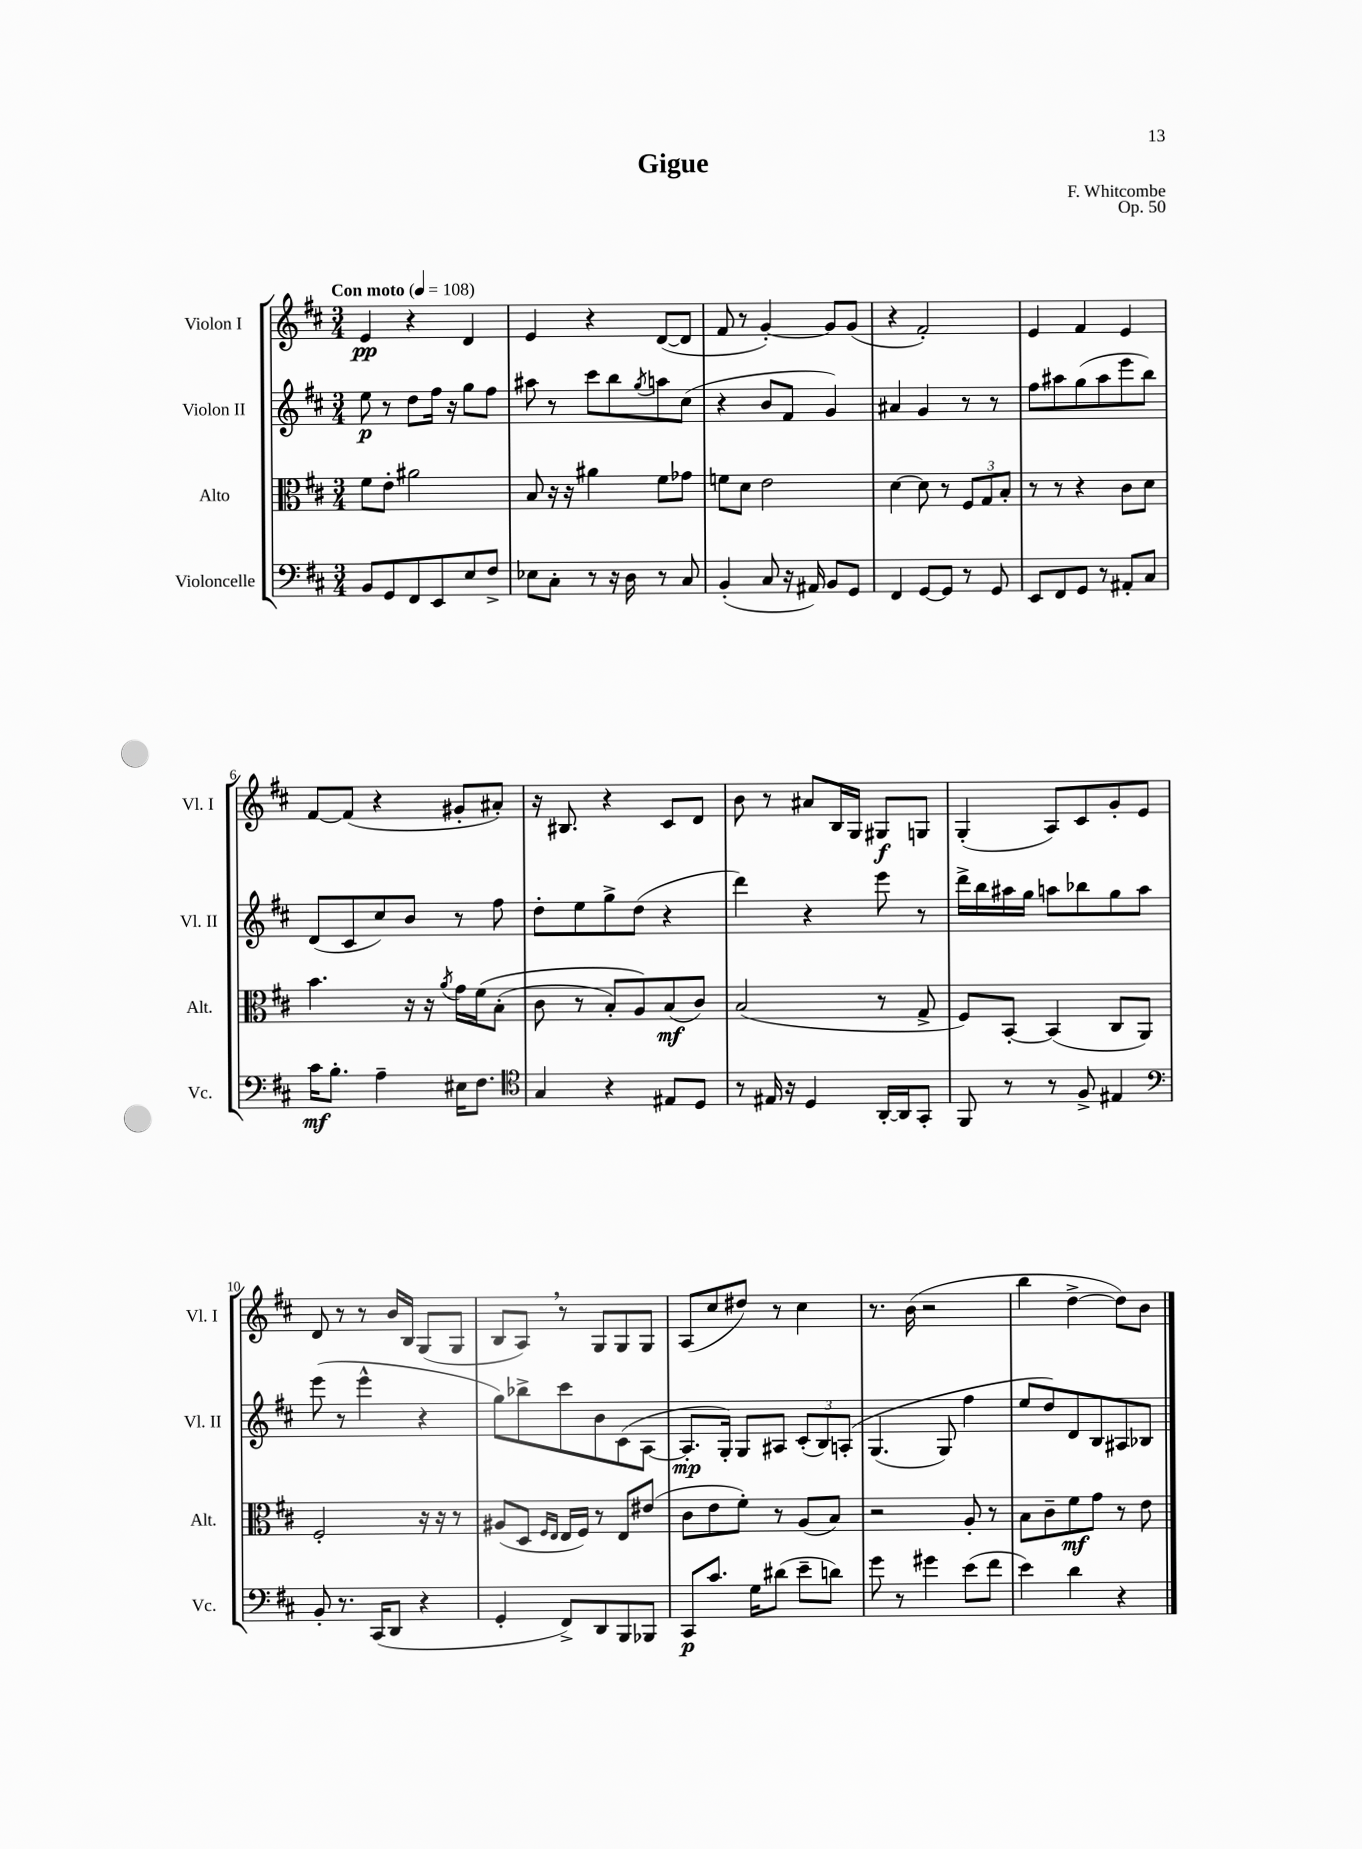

**kern	**kern	**kern	**kern
*staff4	*staff3	*staff2	*staff1
*clefF4	*clefC3	*clefG2	*clefG2
*k[f#c#]	*k[f#c#]	*k[f#c#]	*k[f#c#]
*M3/4	*M3/4	*M3/4	*M3/4
*MM108	*MM108	*MM108	*MM108
8BB/L	8f#\L	8ee\	4e/
8GG/	8e'\J	8r	.
8FF#/	2a#\	8dd\L	4r
8EE/	.	16ff#\Jk	.
.	.	16r	.
8E/	.	8gg\L	4d/
8F#^/J	.	8ff#\J	.
=	=	=	=
8E-\L	8B/	8aa#\	4e/
8C#'\J	16r	8r	.
.	16r	.	.
8r	4a#\	8ccc#\L	4r
16r	.	8bb\	.
16D\	.	.	.
.	.	8qgg/	.
8r	8f#\L	8aa\	([8d/L
8C#/	8g-\J	(8cc#\J	8d/]J
=	=	=	=
(4BB'/	8f\L	4r	8f#/
.	8d\J	.	8r
8C#/	2e\	8b/L	[4g'/)
16r	.	8f#/J	.
16AA#/)	.	.	.
8BB/L	.	4g/)	8g/]L
8GG/J	.	.	(8g/J
=	=	=	=
4FF#/	[4d\	4a#/	4r
[8GG/L	8d\]	4g/	2f#'/)
8GG/]J	8r	.	.
8r	12F#/L	8r	.
.	12G/	.	.
8GG/	.	8r	.
.	12B'/J	.	.
=	=	=	=
8EE/L	8r	8ff#\L	4e/
8FF#/	8r	8aa#\	.
8GG/J	4r	(8gg\	4f#/
8r	.	8aa#\	.
8AA#'/L	8c#\L	8eee\	4e/
8C#/J	8d\J	8bb\J)	.
=	=	=	=
16c#\LK	4.b\	(8d/L	[8f#/L
8.B'\J	.	.	.
.	.	8c#/	(8f#/]J
4A~\	.	8cc#/)	4r
.	16r	8b/J	.
.	16r	.	.
.	8qa/	.	.
16E#\LK	16g\LL	8r	8g#'/L
8.F#\J	&(16f#\J	.	.
.	(8B'\J	8ff#\	8a#'/J)
=	=	=	=
*clefC4	*	*	*
4G/	8c#\	8dd'\L	16r
.	.	.	8.B#/
.	8r	8ee\	.
4r	8B'/L)	8gg^\	4r
.	8A/&)	(8dd\J	.
8E#/L	(8B/	4r	8c#/L
8D/J	8c#/J)	.	8d/J
=	=	=	=
8r	(2B/	4ddd\)	8b\
16E#/	.	.	8r
16r	.	.	.
4D/	.	4r	8a#/L
.	.	.	16B/L
.	.	.	16G/JJ
[16AA'/LL	8r	8eee\	8G#/L
16AA/]J	.	.	.
8GG'/J	8G^/	8r	8G/J
=	=	=	=
8FF#/	8F#/L)	16ddd^\LL	(4G'/
.	.	16bb\	.
8r	[8BB'/J	16aa#\	.
.	.	16gg\JJ	.
8r	(4BB/]	8aa\L	8A/L)
8F#^/	.	8bb-\	8c#/
4E#/	8C#/L	8gg\	8g'/
.	8AA/J)	8aa\J	8e/J
=	=	=	=
*clefF4	*	*	*
8BB'/	2F#'/	(8eee\	8d/
8.r	.	8r	8r
.	.	4eee^^\	8r
(16CC#/LK	.	.	.
8DD/J	.	.	16b/LL
.	.	.	16B/JJ
4r	16r	4r	(8G/L
.	16r	.	.
.	8r	.	8G/J
=	=	=	=
4GG'/	(8A#/L	8gg\L)	8B/L
.	8D/J	8bb-^\	8A/J)
.	16qqF#/LL	.	.
.	16qqE/JJ	.	.
8FF#^/L)	16E/LL	8ccc#\	8r
.	16F#/JJ)	.	.
8DD/	8r	8b\	8G/L
8BBB/	8E/L	(8c#\	8G/
8BBB-/J	(8e#/J	[8A\J	8G/J
=	=	=	=
8CC#/L	8c#\L	8.A'/]L	(8A/L
8.c#/J	8e\	.	8cc#/
.	.	16G'/Jk)	.
.	8f#'\J)	8G/L	8dd#/J)
16G\LK	.	.	.
(8d#\J	8r	8A#/J	8r
8e~\L	(8A/L	(12c#'/L	4cc#\
.	.	12B/)	.
8d\J)	8B/J)	.	.
.	.	&(12A'/J	.
=	=	=	=
8g\	2r	(4.G/	8.r
8r	.	.	.
.	.	.	(16b\
4g#\	.	.	2r
.	.	8G/)	.
(8e\L	8A'/	4ff#\	.
8f#\J	8r	.	.
=	=	=	=
4e\)	8B\L	8ee/L	4bb\
.	8c#~\	8dd/&)	.
4d\	8f#\	8d/	[4dd^\
.	8g\J	8B/	.
4r	8r	8A#/	8dd\]L)
.	8e\	8B-/J	8b\J
==	==	==	==
*-	*-	*-	*-
